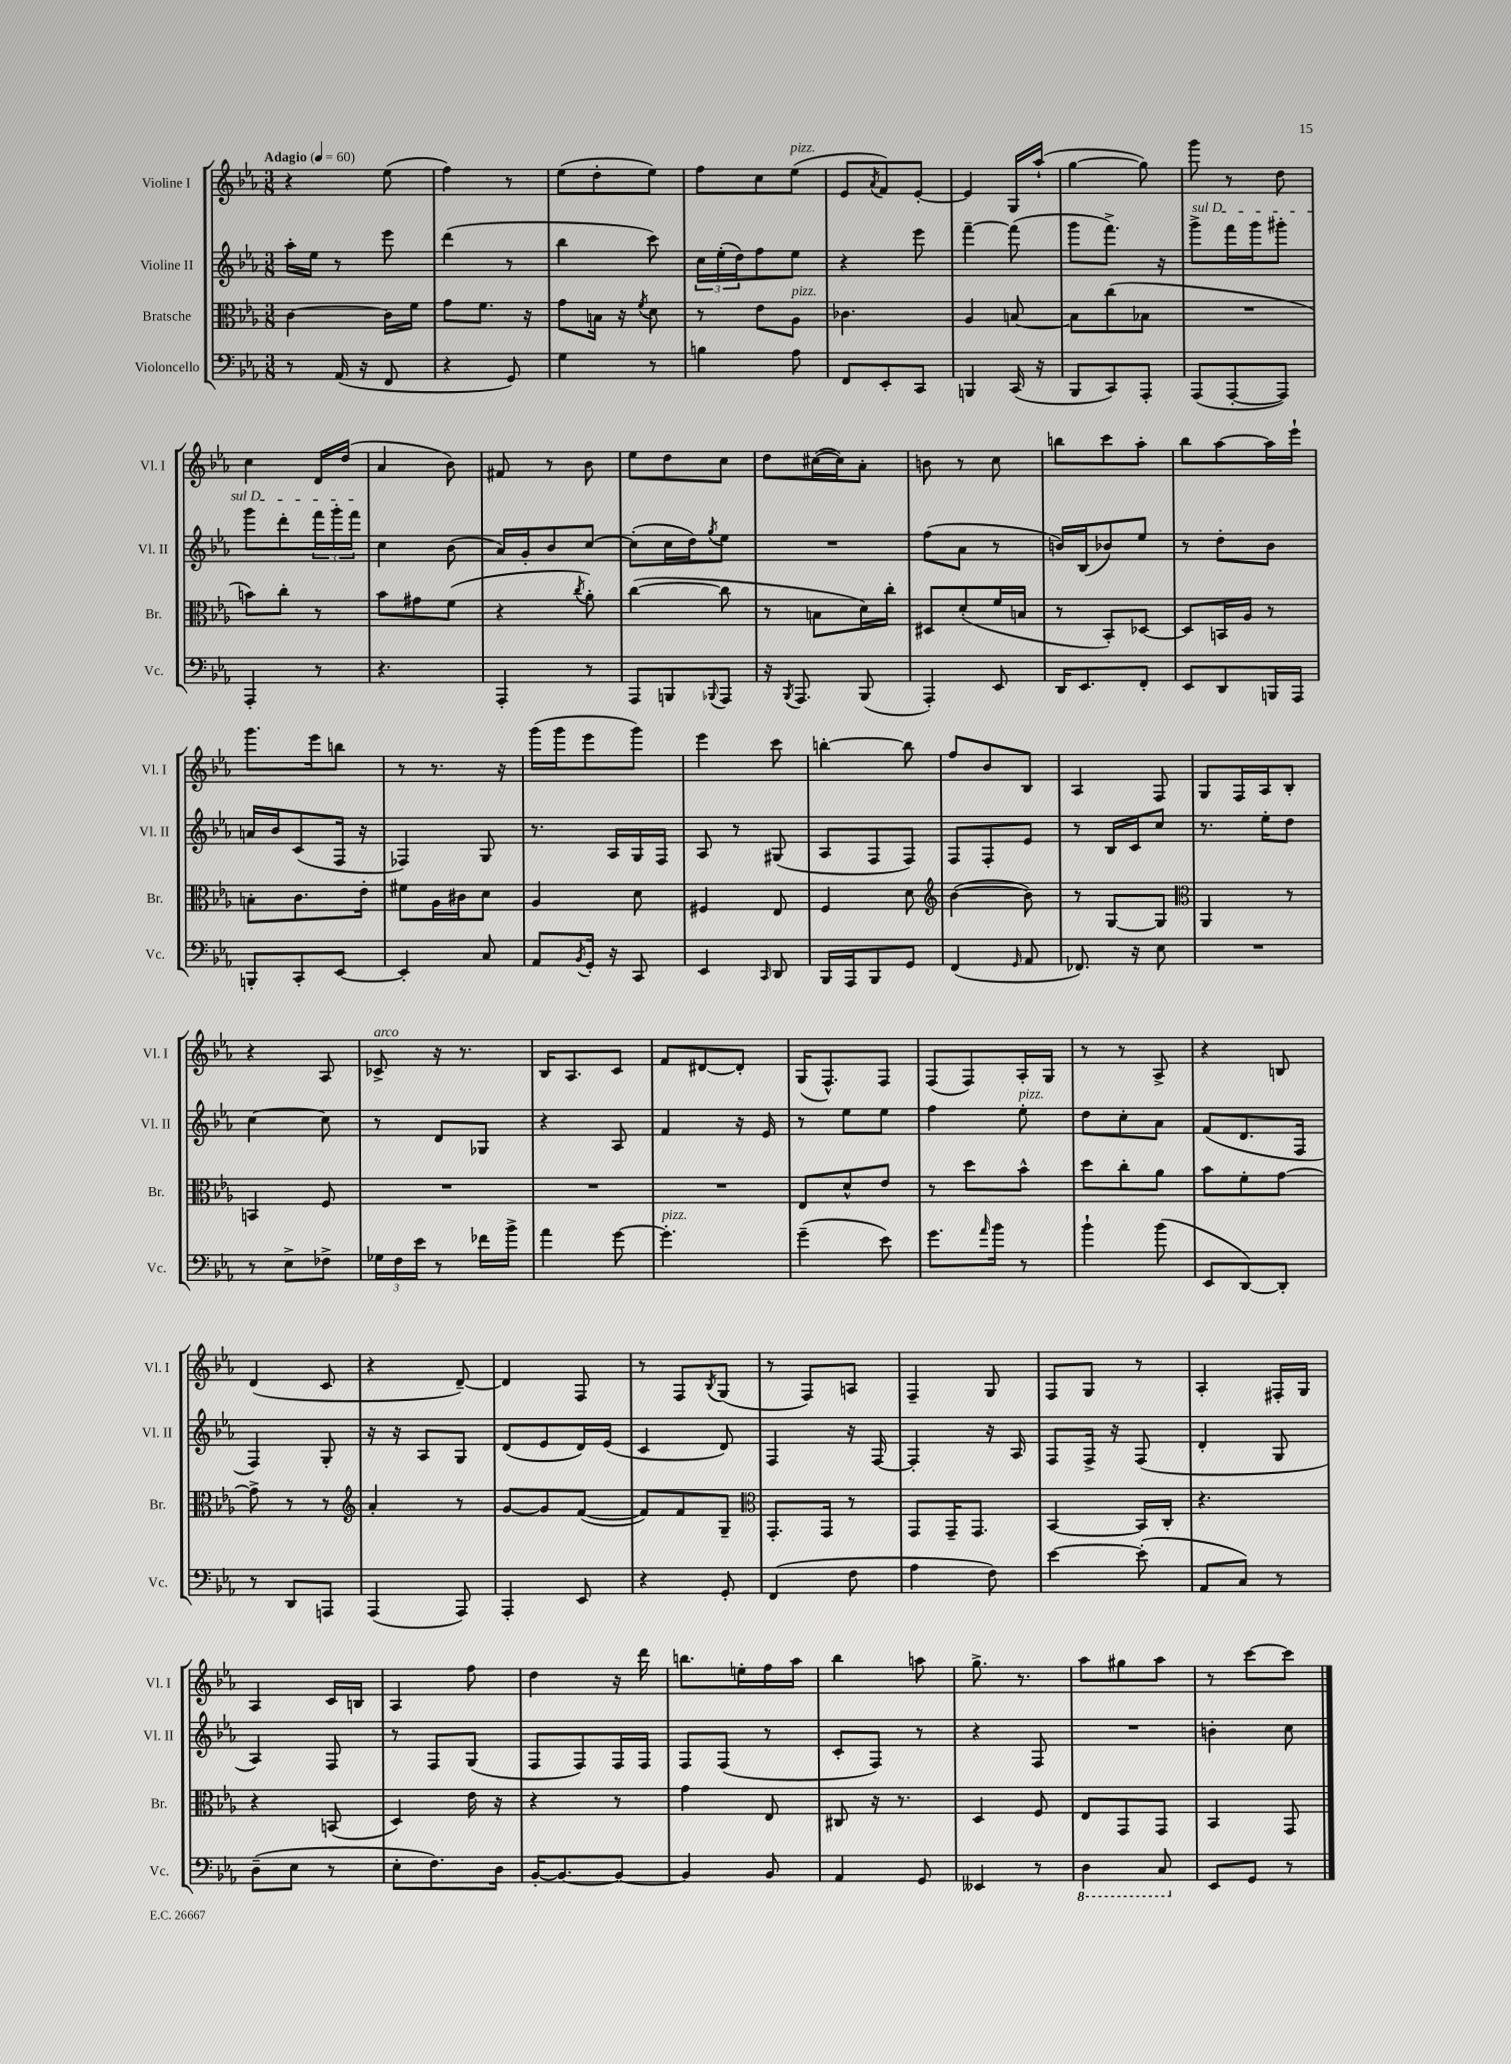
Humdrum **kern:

**kern	**kern	**kern	**kern
*part4	*part3	*part2	*part1
*staff4	*staff3	*staff2	*staff1
*I"Violoncello	*I"Bratsche	*I"Violine II	*I"Violine I
*I'Vc.	*I'Br.	*I'Vl. II	*I'Vl. I
*clefF4	*clefC3	*clefG2	*clefG2
*k[b-e-a-]	*k[b-e-a-]	*k[b-e-a-]	*k[b-e-a-]
*M3/8	*M3/8	*M3/8	*M3/8
*MM60	*MM60	*MM60	*MM60
=1	=1	=1	=1
!	!	!	!LO:TX:a:B:t=Adagio
8r	[4c\	16aa-'\LL	4r
.	.	16ee-\JJ	.
(16AA-/	.	8r	.
16r	.	.	.
8FF/	16c\LL]	8eee-\	(8ee-\
.	16f\JJ	.	.
=2	=2	=2	=2
4r	8g\L	(4ddd\	4ff\)
.	8.f\J	.	.
8GG/)	.	8r	8r
.	16r	.	.
=3	=3	=3	=3
4G\	8g\L	4bb-\	(8ee-\L
.	16Bn\Jk	.	8dd'\
.	16r	.	.
.	8qf/	.	.
8r	8d\	8ccc\)	8ee-\J)
=4	=4	=4	=4
4Bn\	8r	24cc\LL	8ff\L
.	.	(24ee-'\	.
.	.	24dd\J)	.
.	8e-\L	8ff\	8cc\
!	!	!	!LO:TX:a:i:t=pizz.
!	!LO:TX:a:i:t=pizz.	!	!
8A-\	8A-\J	8ee-\J	(8ee-\J
=5	=5	=5	=5
8FF/L	4.c-X\	4r	8e-/L
.	.	.	8qa-/
8EE-'/	.	.	8f/)
8CC/J	.	8eee-\	[8e-'/J
=6	=6	=6	=6
4BBBn/	4A-/	[4fff~\	4e-/]
(16CC/	[8Bn/	(8fff\]	16G/LL
16r	.	.	(16aa-`/JJ
=7	=7	=7	=7
8BBB-/L	8B\L]	8ggg\L	[4gg\
8CC/)	(8cc\	8.fff^\J)	.
8AAA-'/J	8B-X\J	.	8gg\])
.	.	16r	.
=8	=8	=8	=8
!	!	!LO:TX:a:i:t=sul D	!
(8AAA-/L	4.r	8ggg^\L	8ggg\
[8AAA-'/	.	16fff\L	8r
.	.	16ggg\J	.
8AAA-/J])	.	8ggg#X'\J	8dd\
!!LO:LB:g=z
=9	=9	=9	=9
4AAA-'/	8bn\L)	8ggg\L	4cc\
.	8cc'\J	8ddd'\	.
8r	8r	24fff\L	16d/LL
.	.	24ggg'\	.
.	.	.	(16dd/JJ
.	.	24fff\JJ	.
=10	=10	=10	=10
4.r	8b-\L	4cc\	4a-/
.	8g#X\	.	.
.	(8f\J	(8b-\	8b-\)
=11	=11	=11	=11
4AAA-'/	4r	16a-/LL)	8f#X/
.	.	16g'/J	.
.	.	8b-/	8r
.	8qcc/	.	.
8r	8a-'\)	[8cc/J	8b-\
=12	=12	=12	=12
8AAA-/L	([4cc\	(8cc'\L]	8ee-\L
8BBBn/	.	16cc\L	8dd\
.	.	16dd\J)	.
8qqBBB-X/	.	8qgg/	.
8AAA-/J	8cc\]	8ee-\J	8cc\J
=13	=13	=13	=13
16r	8r	4.r	8dd\L
8qBBB-/	.	.	.
8.AAA-/	.	.	.
.	8Bn\L	.	([16cc#X\L
.	.	.	16cc#\J])
(8BBB-/	16d\L)	.	8a-'\J
.	16cc'\JJ	.	.
=14	=14	=14	=14
4AAA-'/)	8D#X/L	(8ff\L	8bn\
.	(8d'/	8a-\J	8r
8EE-/	16f/L	8r	8cc\
.	16Bn/JJ	.	.
=15	=15	=15	=15
16DD/KL	8r	16bn/LL)	8bbn\L
8.EE-/	.	(16B-/J	.
.	8BB-'/L)	8b-X/)	8ccc\
8FF'/J	[8D-X/J	8ee-/J	8aa-'\J
=16	=16	=16	=16
8EE-/L	8D-/L]	8r	8bb-\L
8DD/	16BBn/L	8dd'\L	[8aa-\
.	16A-/JJ	.	.
16BBBn/L	8r	8b-\J	16aa-\L]
16AAA-/JJ	.	.	16eee-`\JJ
!!LO:LB:g=z
=17	=17	=17	=17
8BBBn'/L	8Bn'\L	16an/LL	8.ggg\L
.	.	16b-/J	.
8CC'/	8.c\	(8c/	.
.	.	.	16eee-\k
[8EE-/J	.	16F/Jk	8bbn\J
.	16e-'\Jk	16r	.
=18	=18	=18	=18
4EE-'/]	8f#X\L	4F-X/)	8r
.	16A-\L	.	8.r
.	16c#X\J	.	.
8C/	8d\J	8G/	.
.	.	.	16r
=19	=19	=19	=19
8AA-/L	4A-/	8.r	(16ggg\LL
.	.	.	16ggg\J
8qBB-/	.	.	.
16GG'/Jk	.	.	8eee-\
16r	.	16A-/LL	.
8CC/	8d\	16G/	8ggg\J)
.	.	16F/JJ	.
=20	=20	=20	=20
4EE-/	4F#X/	8A-/	4eee-\
.	.	8r	.
16qqCC/	.	.	.
8DD/	8E-/	(8G#X/	8ccc\
=21	=21	=21	=21
16BBB-/LL	4F/	8A-/L	[4bbn'\
16AAA-/J	.	.	.
8BBB-/	.	8F/	.
8GG/J	8d\	8F/J)	8bb\]
=22	=22	=22	=22
*	*clefG2	*	*
(4FF/	([4b-\	8F/L	8ff/L
.	.	8F'/	8b-/
16qqGG/	.	.	.
8AA-/	8b-\])	8e-/J	8B-/J
=23	=23	=23	=23
8.FF-X/)	8r	8r	4A-/
.	[8G/L	16B-/LL	.
16r	.	16c/J	.
8E-\	8G/J]	8cc/J	8F/
=24	=24	=24	=24
*	*clefC3	*	*
4.r	4AA-/	8.r	8G/L
.	.	.	16F/L
.	.	16ee-'\KL	16A-/J
.	8r	8dd\J	8B-'/J
!!LO:LB:g=z
=25	=25	=25	=25
8r	4BBn/	[4cc\	4r
8E-^\L	.	.	.
8F-X^\J	8F/	8cc\]	8A-/
=26	=26	=26	=26
!	!	!	!LO:TX:a:i:t=arco
24G-X\LL	4.r	8r	8c-X^/
24F\	.	.	.
24e-\JJ	.	.	.
8r	.	8d/L	16r
.	.	.	8.r
16f-X\LL	.	8G-X/J	.
16b-^\JJ	.	.	.
=27	=27	=27	=27
4a-\	4.r	4r	16B-/KL
.	.	.	8.A-/
[8g\	.	8A-/	8c/J
=28	=28	=28	=28
!LO:TX:a:i:t=pizz.	!	!	!
4.g'\]	4.r	4f/	8f/L
.	.	.	[8d#X/
.	.	16r	8d#'/J]
.	.	16e-/	.
=29	=29	=29	=29
(4g~\	8E-/L	8r	(16G/KL
.	.	.	8.F^^/)
.	8d^^/	8ee-\L	.
8e-\)	8e-/J	8ee-\J	8F/J
=30	=30	=30	=30
8.g\L	8r	4ff\	(8F/L
.	8dd\L	.	8F/)
16qqa-/	.	.	.
16b-\Jk	.	.	.
!	!	!LO:TX:a:i:t=pizz.	!
8r	8b-^^\J	8ee-'\	16A-'/L
.	.	.	16G/JJ
=31	=31	=31	=31
4b-`\	8dd\L	8dd\L	8r
.	8cc'\	8cc'\	8r
(8b-\	8a-\J	8a-\J	8A-^/
=32	=32	=32	=32
8EE-/L	8b-\L	(8f/L	4r
[8DD/)	8f'\	8.d/	.
8DD'/J]	[8g\J	.	8Bn/
.	.	16F/Jk	.
!!LO:LB:g=z
=33	=33	=33	=33
8r	8g^\]	4F/)	(4d/
8DD/L	8r	.	.
8AAAn/J	8r	8G'/	8c/
=34	=34	=34	=34
*	*clefG2	*	*
(4AAA-/	4a-'/	16r	4r
.	.	16r	.
.	.	8A-/L	.
8AAA-/)	8r	8G/J	[8d~/)
=35	=35	=35	=35
4AAA-'/	[8g/L	(8d/L	4d/]
.	8g/]	8e-/	.
8EE-/	([8f/J	16d/L)	8F/
.	.	(16e-/JJ	.
=36	=36	=36	=36
4r	8f/L])	4c/	8r
.	8f/	.	8F/L
.	.	.	8qB-/
8GG'/	8G~/J	8d/)	(8G/J
=37	=37	=37	=37
*	*clefC3	*	*
(4FF/	8.GG'/L	4F/	8r
.	.	.	8F/L)
.	16GG/Jk	.	.
8F\	8r	16r	8An/J
.	.	[16F/	.
=38	=38	=38	=38
4A-\	8GG/L	4F'/]	4F~/
.	16GG~/K	.	.
.	8.GG/J	.	.
8F\)	.	16r	8G/
.	.	16A-/	.
=39	=39	=39	=39
[4e-\	[4BB-/	8F/L	8F/L
.	.	16F^/Jk	8G/J
.	.	16r	.
(8e-'\]	16BB-/LL]	(8F/	8r
.	16C'/JJ	.	.
=40	=40	=40	=40
8AA-/L	4.r	4d'/	4A-'/
8C/J)	.	.	.
8r	.	8G/	16F#X'/LL
.	.	.	16G/JJ
!!LO:LB:g=z
=41	=41	=41	=41
(8D~\L	4r	4A-/)	4A-/
8E-\J	.	.	.
8r	(8BBn/	8F/	16c/LL
.	.	.	16Bn/JJ
=42	=42	=42	=42
8E-'\L	4D/)	8r	4A-/
8.F\)	.	8F/L	.
.	16e-\	(8G/J	8ff\
16D\Jk	16r	.	.
=43	=43	=43	=43
[16BB-'/KL	4r	8F/L	4dd\
8.BB-/_	.	.	.
.	.	8F/)	.
8BB-/J_	8r	16F/L	16r
.	.	16F/JJ	16ddd\
=44	=44	=44	=44
4BB-/]	4g\	8F/L	8.bbn\L
.	.	(8F/J	.
.	.	.	16een'\L
8BB-/	8E-/	8r	16ff\
.	.	.	16aa-\JJ
=45	=45	=45	=45
4AA-/	8C#X/	8c'/L	4bb-\
.	16r	8F/J)	.
.	8.r	.	.
8GG/	.	8r	8aan\
=46	=46	=46	=46
4EE--X/	4D/	4r	8.gg^\
.	.	.	8.r
8r	8F/	8F/	.
=47	=47	=47	=47
*8ba	*	*	*
4DD\	8E-/L	4.r	8aa-\L
.	8GG/	.	8gg#X\
8CC/	8GG/J	.	8aa-\J
=48	=48	=48	=48
*X8ba	*	*	*
8EE-/L	4BB-/	4bn'\	8r
8GG/J	.	.	[8ccc\L
8r	8GG/	8cc\	8ccc\J]
==	==	==	==
*-	*-	*-	*-
